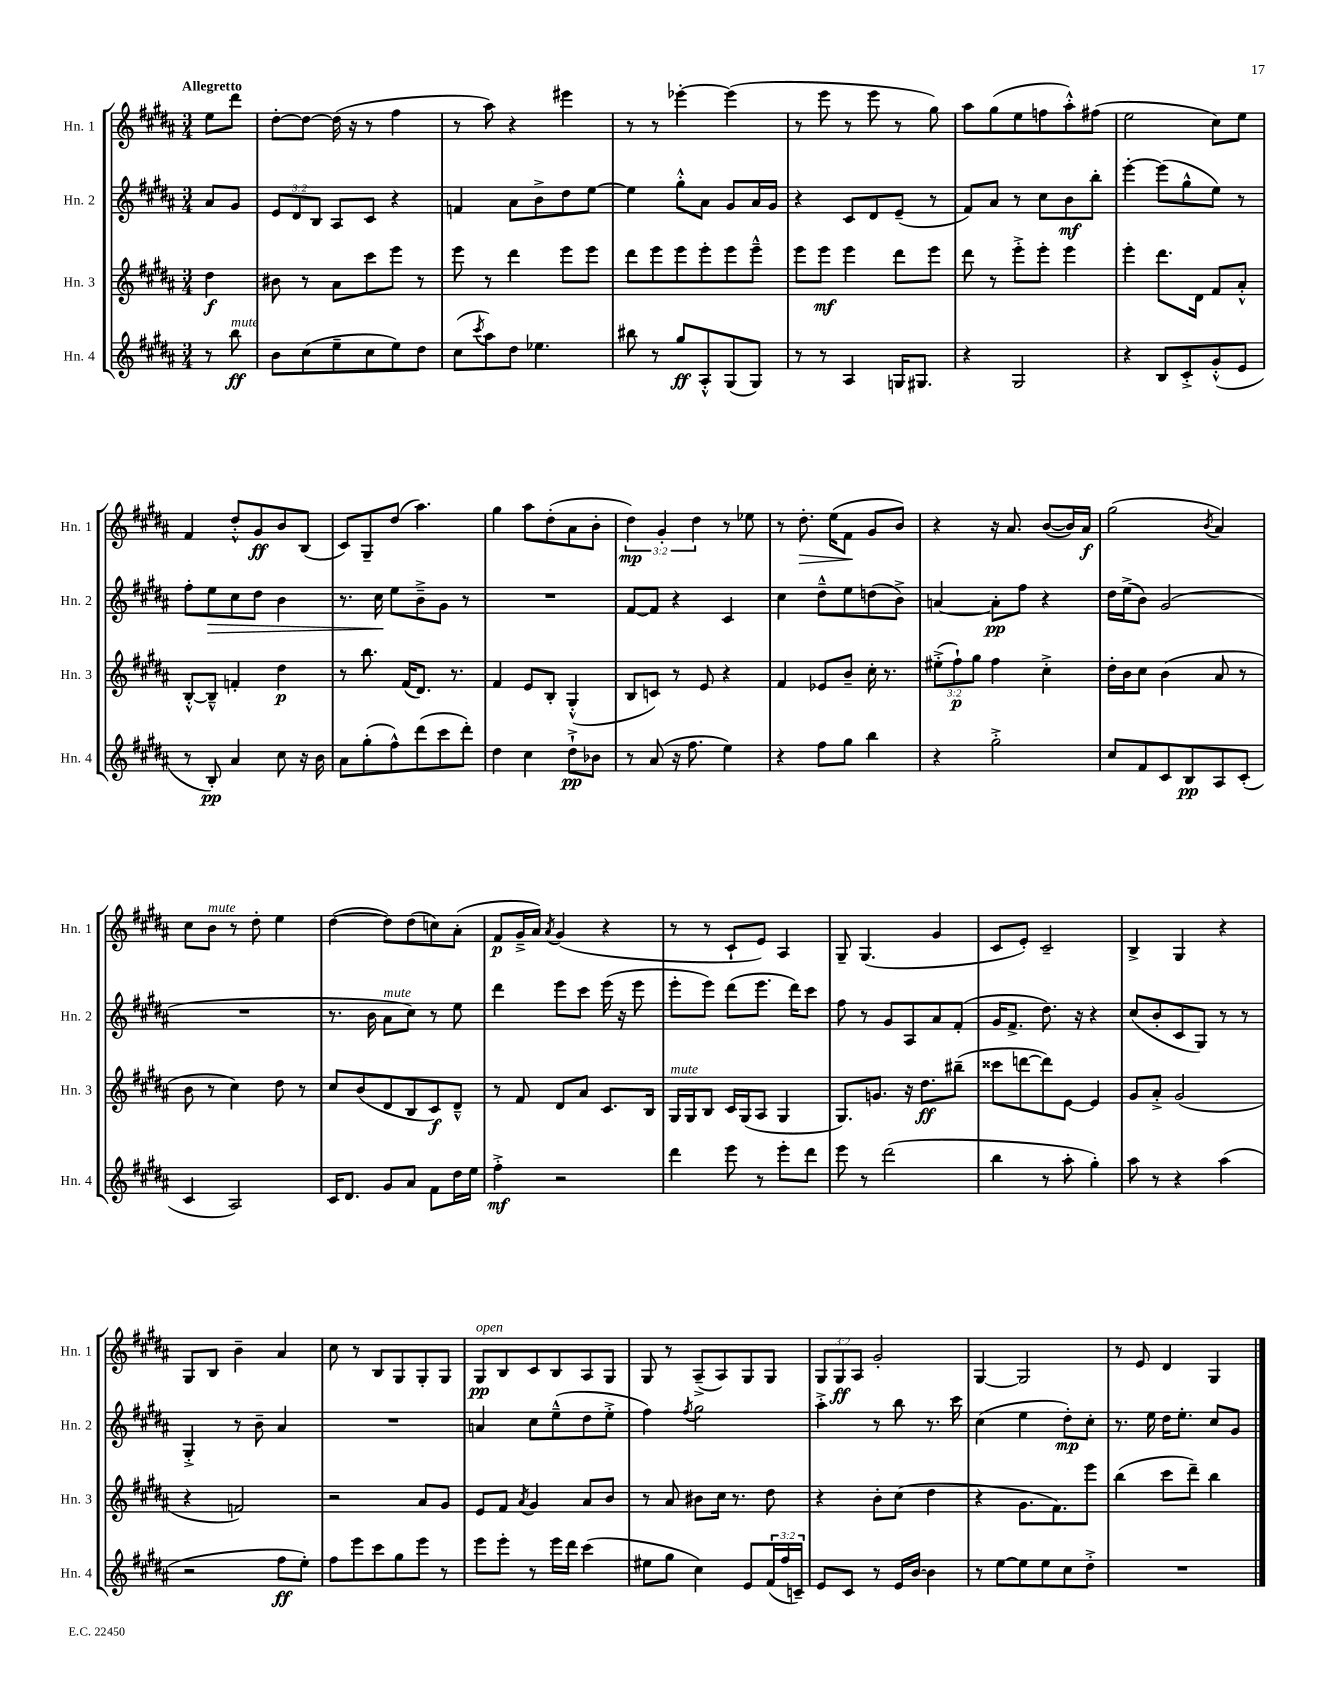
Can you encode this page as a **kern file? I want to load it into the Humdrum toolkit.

**kern	**kern	**kern	**kern
*staff4	*staff3	*staff2	*staff1
*clefG2	*clefG2	*clefG2	*clefG2
*k[f#c#g#d#a#]	*k[f#c#g#d#a#]	*k[f#c#g#d#a#]	*k[f#c#g#d#a#]
*M3/4	*M3/4	*M3/4	*M3/4
8r	4dd#\	8a#/L	8ee\L
8bb\	.	8g#/J	8ddd#\J
=	=	=	=
8b\L	8b#\	12e/L	[8dd#'\L
.	.	12d#/	.
(8cc#\	8r	.	8dd#\_J
.	.	12B/J	.
8ee~\	8a#\L	8A#/L	(16dd#\]
.	.	.	16r
8cc#\	8ccc#\	8c#/J	8r
8ee\)	8eee\J	4r	4ff#\
8dd#\J	8r	.	.
=	=	=	=
(8cc#\L	8eee\	4f/	8r
8qccc#/	.	.	.
8aa#\)	8r	.	8aa#\)
8dd#\J	4ddd#\	8a#\L	4r
4.ee-\	.	8b^\	.
.	8eee\L	8dd#\	4eee#\
.	8eee\J	[8ee\J	.
=	=	=	=
8bb#\	8ddd#\L	4ee\]	8r
8r	8eee\	.	8r
8gg#/L	8eee\	8gg#'^^\L	[4eee-'\
8A#'^^/	8eee'\	8a#\J	.
(8G#/	8eee\	8g#/L	(4eee-\]
8G#/J)	8eee~^^\J	16a#/L	.
.	.	16g#/JJ	.
=	=	=	=
8r	8eee\L	4r	8r
8r	8eee\J	.	8eee\
4A#/	4eee\	8c#/L	8r
.	.	8d#/	8eee\
16G/LK	8ddd#\L	(8e~/J	8r
8.G#/J	.	.	.
.	8eee\J	8r	8gg#\)
=	=	=	=
4r	8ddd#\	8f#/L)	8aa#\L
.	8r	8a#/J	(8gg#\
2G#/	8eee'^\L	8r	8ee\
.	8eee'\J	8cc#\L	8ff\
.	4eee\	8b\	8aa#'^^\)
.	.	8bb'\J	(8ff#\J
=	=	=	=
4r	4eee'\	[4eee'\	2ee\
8B/L	8.ddd#\L	(8eee\]L	.
8c#'^/	.	8gg#^^\	.
.	16d#\Jk	.	.
(8g#'^^/	8f#/L	8ee\J)	8cc#\L)
8e/J	8a#'^^/J	8r	8ee\J
=	=	=	=
8r	[8B'^^/L	8ff#'\L	4f#/
8B'/)	8B~^^/]J	8ee\	.
4a#/	4f'/	8cc#\	8dd#'^^/L
.	.	8dd#\J	8g#/
8cc#\	4dd#\	4b\	8b/
16r	.	.	(8B/J
16b\	.	.	.
=	=	=	=
8a#\L	8r	8.r	8c#/L)
(8gg#'\	8.bb\	.	8G#~/
.	.	16cc#\	.
8ff#^^\)	.	8ee\L	(8dd#/J
.	(16f#/LK	.	.
(8ddd#\	8.d#/J)	8b~^\	4.aa#\)
8ccc#\	.	8g#\J	.
.	8.r	.	.
8ddd#'\J)	.	8r	.
=	=	=	=
4dd#\	4f#/	2.r	4gg#\
4cc#\	8e/L	.	8aa#\L
.	8B'/J	.	(8dd#'\
8dd#`^\L	(4G#'^^/	.	8a#\
8b-\J	.	.	8b'\J
=	=	=	=
8r	8B/L	[8f#/L	6dd#\)
(8a#/	8c/J)	8f#/]J	.
.	.	.	6g#'/
16r	8r	4r	.
8.ff#\	.	.	.
.	.	.	6dd#\
.	8e/	.	.
4ee\)	4r	4c#/	8r
.	.	.	8ee-\
=	=	=	=
4r	4f#/	4cc#\	8r
.	.	.	8.dd#'\
8ff#\L	8e-/L	8dd#~^^\L	.
.	.	.	(16ee\LK
8gg#\J	8b~/J	8ee\	8f#\J
4bb\	16cc#'\	(8dd\	8g#/L
.	8.r	.	.
.	.	8b^\J)	8b/J)
=	=	=	=
4r	(12ee#'^\L	[4a/	4r
.	12ff#`\)	.	.
.	12gg#\J	.	.
2gg#'^\	4ff#\	8a'\]L	16r
.	.	.	8.a#/
.	.	8ff#\J	.
.	4cc#'^\	4r	([8b/L
.	.	.	16b/]L)
.	.	.	16a#/JJ
=	=	=	=
8cc#/L	16dd#'\LL	16dd#\LL	(2gg#\
.	16b\J	(16ee^\J	.
8f#/	8cc#\J	8b\J)	.
8c#/	(4b\	(2g#/	.
8B/	.	.	.
.	.	.	8qb/
8A#/	8a#/	.	4a#/)
(8c#'/J	8r	.	.
=	=	=	=
4c#/	8b\	2.r	8cc#\L
.	8r	.	8b\J
2A#/)	4cc#\)	.	8r
.	.	.	8dd#'\
.	8dd#\	.	4ee\
.	8r	.	.
=	=	=	=
16c#/LK	8cc#/L	8.r	([4dd#\
8.d#/J	.	.	.
.	(8b/	.	.
.	.	16b\	.
8g#/L	8d#/	8a#\L	8dd#\]L)
8a#/J	8B/	8cc#\J)	(8dd#\
8f#\L	8c#/)	8r	8cc\)
16dd#\L	8d#~^^/J	8ee\	(8a#'\J
16ee\JJ	.	.	.
=	=	=	=
4ff#'^\	8r	4ddd#\	8f#/L
.	8f#/	.	16g#~^/L
.	.	.	16a#/JJ)
.	.	.	8qa#/
2r	8d#/L	8eee\L	(4g#/
.	8a#/J	8ccc#\J	.
.	8.c#/L	(16eee\	4r
.	.	16r	.
.	.	8eee\	.
.	16B/Jk	.	.
=	=	=	=
4ddd#\	16G#/LL	8eee'\L	8r
.	16G#/J	.	.
.	8B/J	8eee\J)	8r
8eee\	16c#/LL	(8ddd#\L	8c#`/L
.	(16G#/J	.	.
8r	8A#/J	8.eee\J	8e/J)
8eee'\L	4G#/	.	4A#/
.	.	16ddd#\LK)	.
8ddd#\J	.	8ccc#\J	.
=	=	=	=
8eee\	8.G#/L)	8ff#\	8G#~/
8r	.	8r	(4.G#/
.	8.g/J	.	.
(2ddd#\	.	8g#/L	.
.	16r	8A#/	.
.	8.dd#\L	.	.
.	.	8a#/	4g#/
.	(8bb#~\J	(8f#'/J	.
=	=	=	=
4bb\	8ccc##\L	16g#/LK	8c#/L
.	.	8.f#^/J	.
.	[8ddd\	.	8e'/J)
8r	8ddd\])	8.dd#\)	2c#~/
8aa#'\	[8e\J	.	.
.	.	16r	.
4gg#'\)	4e/]	4r	.
=	=	=	=
8aa#\	8g#/L	(8cc#/L	4B^/
8r	8a#'^/J	8b'/	.
4r	(2g#/	8c#/	4G#/
.	.	8G#/J)	.
(4aa#\	.	8r	4r
.	.	8r	.
=	=	=	=
2r	4r	4G#'^/	8G#/L
.	.	.	8B/J
.	2f/)	8r	4b~\
.	.	8b~\	.
8ff#\L	.	4a#/	4a#/
8ee'\J)	.	.	.
=	=	=	=
8ff#\L	2r	2.r	8cc#\
8eee\	.	.	8r
8ccc#\	.	.	8B/L
8gg#\	.	.	8G#/
8eee\J	8a#/L	.	8G#'/
8r	8g#/J	.	8G#/J
=	=	=	=
8eee\L	8e/L	4a/	8G#/L
8eee'\J	8f#/J	.	8B/
.	8qa#/	.	.
8r	4g#/	8cc#\L	8c#/
16eee\LL	.	(8ee~^^\	8B/
16ddd#\JJ	.	.	.
(4ccc#\	8a#/L	8dd#\	8A#/
.	8b/J	8ee'^\J	8G#/J
=	=	=	=
8ee#\L	8r	4ff#\)	8G#/
8gg#\J	8a#/	.	8r
.	.	8qff#/	.
4cc#\)	8b#\L	2gg#\	(8A#~^/L
.	16cc#\Jk	.	8A#/)
.	8.r	.	.
8e/L	.	.	8G#/
(24f#/L	8dd#\	.	8G#/J
24ff#/	.	.	.
24c~/JJ)	.	.	.
=	=	=	=
8e/L	4r	4aa#'^\	12G#/L
.	.	.	12G#/
8c#/J	.	.	.
.	.	.	12A#/J
8r	8b'\L	8r	2g#'/
16e/LL	(8cc#\J	8bb\	.
[16b/JJ	.	.	.
4b\]	4dd#\	8.r	.
.	.	16ccc#\	.
=	=	=	=
8r	4r	(4cc#\	[4G#/
[8ee\L	.	.	.
8ee\]	8.g#\L	4ee\	2G#/]
8ee\	.	.	.
.	8.f#\)	.	.
8cc#\	.	8dd#'\L)	.
8dd#'^\J	8eee\J	8cc#'\J	.
=	=	=	=
2.r	(4bb\	8.r	8r
.	.	.	8e/
.	.	16ee\	.
.	8ccc#\L	16dd#\LK	4d#/
.	.	8.ee'\J	.
.	8ddd#~\J)	.	.
.	4bb\	8cc#/L	4G#/
.	.	8g#/J	.
==	==	==	==
*-	*-	*-	*-
